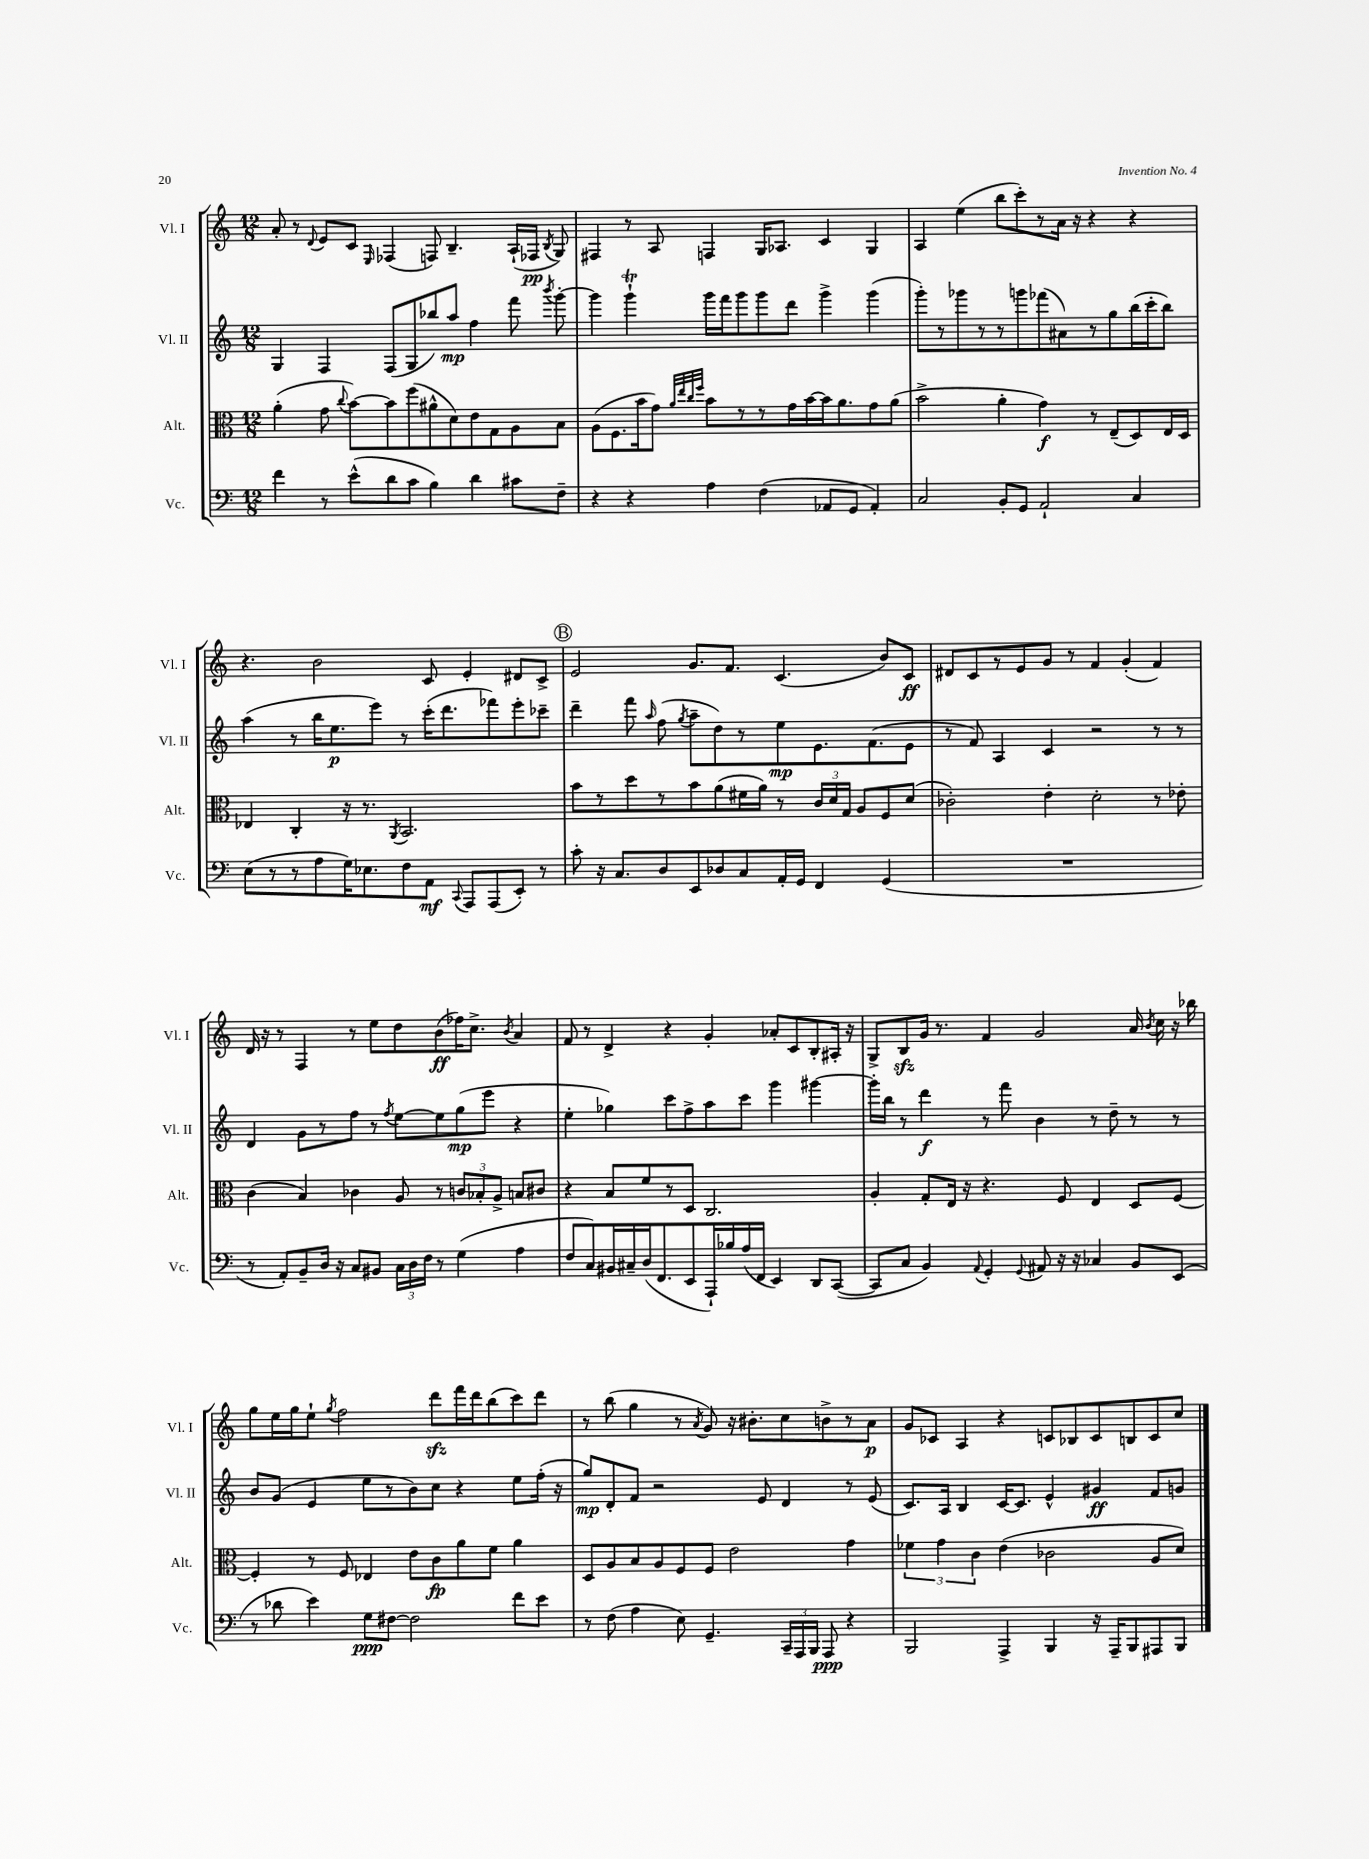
<<
\new StaffGroup <<
\new Staff = "s0" \with { instrumentName = "Vl. I" shortInstrumentName = "Vl. I" } {
    \clef treble \key c \major \numericTimeSignature \time 12/8
    \autoBeamOff a'8-. r8 \appoggiatura { d'8 } e'8[ c'8] \grace { e16 } fes4( f8) b4.-- a16[-!( fes16]\pp \acciaccatura { b8 } g8) |
    fis4 r8 a8 f4 g16[ aes8.] c'4 g4 |
    a4 e''4( b''8[ c'''8-.) r8 a'16] r16 r4 r4 |
    r4. b'2 c'8 e'4-. dis'8[ c'8]-> |
    \mark \markup { \circle "B" } e'2 g'8.[ f'8.] c'4.( b'8[) c'8]\ff |
    dis'8[ c'8 r8 e'8 g'8] r8 f'4 g'4-.( f'4) |
    d'16 r16 r8 f4 r8 e''8[ d''8 b'8\ff( fes''16) c''8.]-> \acciaccatura { b'8 } a'4 |
    f'8 r8 d'4-> r4 g'4-. aes'8[-. c'8 b8-. ais16]-. r16 |
    g8[-> b8\sfz g'16] r8. f'4 g'2 a'16 \acciaccatura { b'8 } c''16 r16 bes''16 |
    g''8[ e''16 g''16 e''8]-! \acciaccatura { g''8 } f''2 d'''8[\sfz f'''16 d'''16 b''8( c'''8) d'''8] |
    r8 b''8( g''4 r8 \acciaccatura { a'8 } g'8) r16 bis'8.[-. c''8 b'8-> r8 a'8]\p |
    g'8[ ces'8] a4 r4 c'8[ bes8 c'8 b8 c'8 c''8] \bar "|." |
}
\new Staff = "s1" \with { instrumentName = "Vl. II" shortInstrumentName = "Vl. II" } {
    \clef treble \key c \major \numericTimeSignature \time 12/8
    \autoBeamOff g4 f4 f8[( g8 bes''8) a''8]\mp f''4 f'''8 \acciaccatura { b'''8 } g'''8~-. |
    g'''4 g'''4-!\trill g'''16[ f'''16 g'''8 g'''8 d'''8] g'''4-> g'''4( |
    g'''8[-.) r8 ges'''8 r8 r8 g'''8 fes'''8( ais'8) r8 g''8 b''16( c'''16-. b''8]) |
    a''4( r8 b''16[ e''8.\p e'''8]) r8 c'''16[-.( d'''8. fes'''8) e'''8-. ces'''8]-- |
    \mark \markup { \circle "B" } d'''4-- f'''8 \grace { a''16 } f''8( \acciaccatura { g''8 } a''8[-- d''8) r8 e''8\mp e'8. f'8.( e'8] |
    r8 f'8) a4 c'4 r2 r8 r8 |
    d'4 g'8[ r8 f''8] r8 \acciaccatura { f''8 } e''8[~ e''8 g''8\mp( e'''8] r4 |
    e''4-. ges''4) c'''8[ f''8-> a''8 c'''8] g'''4 gis'''4~ |
    gis'''16[-. b''16] r8 d'''4\f r8 f'''8 b'4 r8 d''8-- r8 r8 |
    b'8[ g'8]( e'4 e''8[ r8 b'8) c''8] r4 e''8[ f''16]-.( r16 |
    g''8[\mp) d'8-. f'8] r2 e'8 d'4 r8 e'8( |
    c'8.[) a16] b4 c'16[~ c'8.] e'4-^ gis'4\ff f'8[ g'8] \bar "|." |
}
\new Staff = "s2" \with { instrumentName = "Alt." shortInstrumentName = "Alt." } {
    \clef alto \key c \major \numericTimeSignature \time 12/8
    \autoBeamOff a'4-.( g'8 \appoggiatura { c''8 } b'8[~) b'8 f''8( ais'8-^ d'8) e'8 g8 a8 b8] |
    a8[( f8. b'16 g'8]) \grace { a'32[ e''32 c''32 f''32] } b'8[ r8 r8 g'16 b'16~ b'16 a'8. g'8 a'8]( |
    b'2-> a'4-. g'4\f) r8 e8[--( d8) e16 d16] |
    ees4 c4-. r16 r8. \acciaccatura { a,8 } b,2. |
    \mark \markup { \circle "B" } b'8[ r8 d''8 r8 b'8 a'8( fis'16 a'16]) r8 \tuplet 3/2 { c'16[ d'16 g16] } a8[ f8 d'8]( |
    ces'2-.) e'4-. d'2-. r8 ees'8-. |
    c'4( b4) ces'4 a8 r8 \tuplet 3/2 { c'8[ bes8-. a8]-> } b8[ cis'8] |
    r4 b8[ f'8 r8 d8] c2. |
    a4-. g8[-. e16] r16 r4. f8 e4 d8[ f8]~ |
    f4-. r8 f8 ees4 e'8[ c'8\fp a'8 f'8] a'4 |
    d8[ a8 b8 a8 f8 f8] e'2 g'4 |
    \tuplet 3/2 { fes'4 g'4 c'4 } e'4( ces'2 a8[ d'8]) \bar "|." |
}
\new Staff = "s3" \with { instrumentName = "Vc." shortInstrumentName = "Vc." } {
    \clef bass \key c \major \numericTimeSignature \time 12/8
    \autoBeamOff f'4 r8 e'8[-^( d'8 c'8] b4) d'4 cis'8[ f8]-- |
    r4 r4 a4 f4( aes,8[ g,8] aes,4-.) |
    c2 b,8[-. g,8] a,2-! c4 |
    e8[( r8 r8 a8 g16) ees8. f8 a,8]\mf \appoggiatura { c,8 } a,,8[ a,,8( e,8]-.) r8 |
    \mark \markup { \circle "B" } c'8-. r16 c8.[ d8 e,8 des8 c8 a,16-. g,16] f,4 g,4( |
    R1. |
    r8 a,8[-.) b,8-- d16] r16 c8[ bis,8] \tuplet 3/2 { c16[ d16 f16] } r8 g4( a4 |
    f8[ c8) bis,16 cis16-- d16( f,8. e,8 a,,16-!) bes16 a16( f,16] e,4) d,8[ c,8]~( |
    c,8[ c8] b,4) \appoggiatura { a,8 } g,4-. \appoggiatura { g,8 } ais,8 r16 r16 ces4 b,8[ e,8]( |
    r8 des'8 e'4) g8[\ppp fis8]~ fis2 f'8[ e'8] |
    r8 f8( a4 e8) g,4.-- \tuplet 3/2 { c,16[-- a,,16 b,,16] } a,,8\ppp r4 |
    b,,2 a,,4-> b,,4 r16 a,,16[-- b,,8 ais,,8 b,,8] \bar "|." |
}
>>
>>
\layout { \context { \Score \remove "Bar_number_engraver" } }
